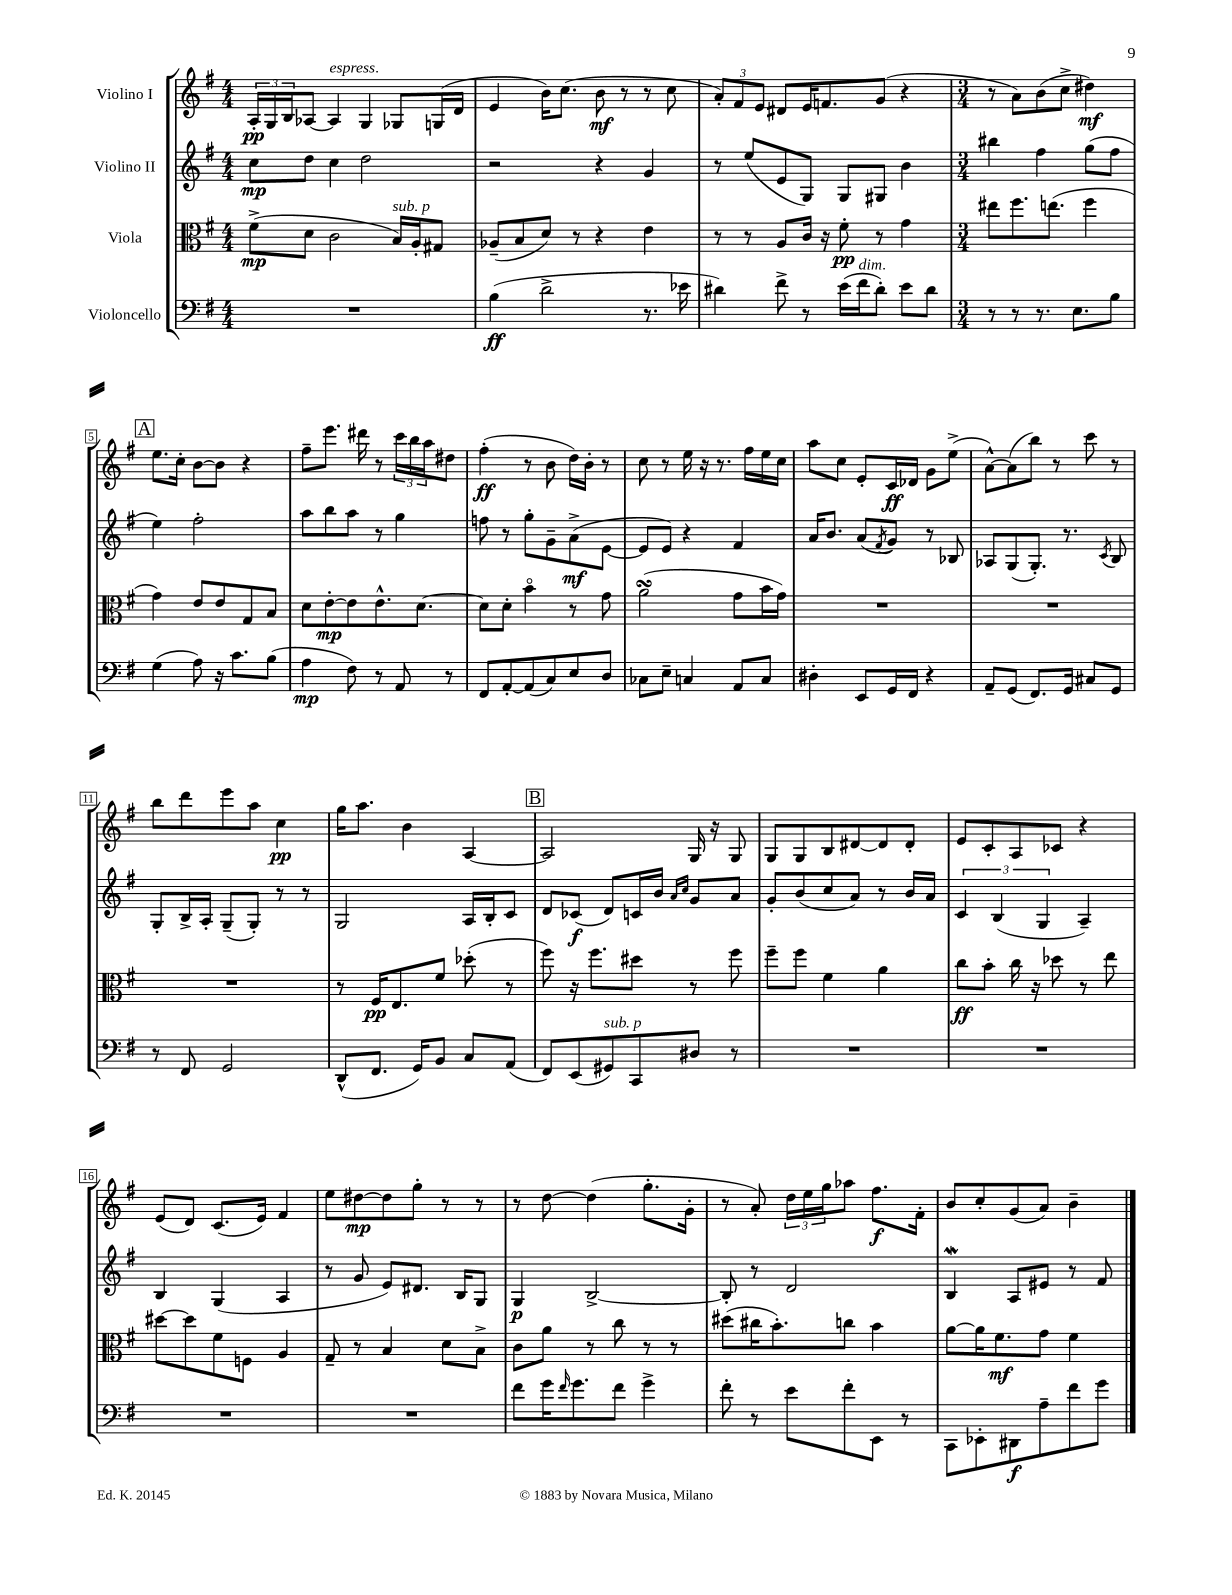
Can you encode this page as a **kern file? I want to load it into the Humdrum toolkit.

**kern	**kern	**kern	**kern
*staff4	*staff3	*staff2	*staff1
*clefF4	*clefC3	*clefG2	*clefG2
*k[f#]	*k[f#]	*k[f#]	*k[f#]
*M4/4	*M4/4	*M4/4	*M4/4
1r	(8f#^	8cc	24A'
.	.	.	24G
.	.	.	24B
.	8d	8dd	[8A-
.	2c	4cc	4A-]
.	.	2dd	4G
.	16B)	.	8G-
.	16A'	.	.
.	8G#	.	(16G
.	.	.	16d
=	=	=	=
(4B	(8A-~	2r	4e
.	8B	.	.
2d^	8d)	.	16b)
.	.	.	(8.cc
.	8r	.	.
.	4r	4r	8b
.	.	.	8r
8.r	4e	4g	8r
.	.	.	8cc
16e-	.	.	.
=	=	=	=
4d#)	8r	8r	12a')
.	.	.	12f#
.	8r	(8ee	.
.	.	.	12e
8f#^	8A	8e	8d#
8r	16c	8G)	16e
.	16r	.	8.f
(16e	8f#'	8G	.
16f#	.	.	.
8d#')	8r	8G#	(8g
8e	4g	4b	4r
8d#	.	.	.
=	=	=	=
*M3/4	*M3/4	*M3/4	*M3/4
8r	8ee#	4bb#	8r
8r	8.ff#	.	8a)
8.r	.	4ff#	(8b
.	(8.ee	.	.
.	.	.	8cc^
8.E	.	.	.
.	4ff#	(8gg	4dd#)
8B	.	8ff#	.
=	=	=	=
(4G	4g)	4ee)	8.ee
.	.	.	16cc'
8A)	8e	2ff#'	[8b
16r	8e	.	8b]
8.c	.	.	.
.	8G	.	4r
(8B	8B	.	.
=	=	=	=
4A	8d	8aa	8ff#~
.	[8e'	8bb	8.eee
8F#)	8e]	8aa	.
.	.	.	16ddd#
8r	8.e^^	8r	8r
8AA	.	4gg	24ccc
.	.	.	24bb
.	[8.d	.	.
.	.	.	24aa
8r	.	.	8dd#
=	=	=	=
8FF#	8d]	8ff	(4ff#'
[8AA'	8d'	8r	.
(8AA]	4bo	8gg'	8r
8C)	.	8g~	8b
8E	8r	(8a^	16dd)
.	.	.	16b'
8D	8g	[8e	8r
=	=	=	=
8C-	(2a	8e]	8cc
8E~	.	8e)	8r
4C	.	4r	16ee
.	.	.	16r
.	.	.	8.r
8AA	8g	4f#	.
.	.	.	16ff#
8C	16b	.	16ee
.	16g)	.	16cc
=	=	=	=
4D#'	2.r	16a	8aa
.	.	8.b	.
.	.	.	8cc
8EE	.	(8a	8e'
.	.	8qf#	.
16GG	.	8g)	16c
16FF#	.	.	16d-
4r	.	8r	8g
.	.	8B-	(8ee^
=	=	=	=
8AA~	2.r	8A-	[8a^^)
(8GG	.	(8G	(8a]
8.FF#)	.	8.G')	8bb)
.	.	.	8r
16GG	.	8.r	.
8C#	.	.	8ccc
.	.	8qc	.
8GG	.	8B	8r
=	=	=	=
8r	2.r	8G'	8bb
8FF#	.	16B^	8ddd
.	.	16A'	.
2GG	.	(8G~	8eee
.	.	8G')	8aa
.	.	8r	4cc
.	.	8r	.
=	=	=	=
(8DD^^	8r	2G	16gg
.	.	.	8.aa
8.FF#	16F#	.	.
.	8.E	.	.
.	.	.	4b
16GG)	.	.	.
8BB	8f#	.	.
8C	(8dd-'	16A	[4A
.	.	16B'	.
(8AA	8r	8c	.
=	=	=	=
8FF#)	8ff#)	8d	2A]
(8EE	16r	(8c-	.
.	8.ff#	.	.
8GG#)	.	8d)	.
8CC	8dd#	16c	.
.	.	16b	.
.	.	16qqa	.
.	.	16qqcc	.
8D#	8r	8g	16G
.	.	.	16r
8r	8ff#	8a	8G
=	=	=	=
2.r	8ff#~	8g'	8G
.	8ff#	(8b	8G
.	4f#	8cc	8B
.	.	8a)	[8d#
.	4a	8r	8d#]
.	.	16b	8d#'
.	.	16a	.
=	=	=	=
2.r	8cc	6c	8e
.	8b'	.	8c'
.	.	(6B	.
.	16cc	.	8A
.	16r	.	.
.	.	6G	.
.	8dd-	.	8c-
.	8r	4A~)	4r
.	8ee	.	.
=	=	=	=
2.r	[8dd#	4B	(8e
.	8dd#]	.	8d)
.	8f#	(4G	(8.c
.	8F	.	.
.	.	.	16e)
.	4A	4A	4f#
=	=	=	=
2.r	8G~	8r	8ee
.	8r	8g	[8dd#
.	4B	8e)	8dd#]
.	.	8.d#	8gg'
.	8d	.	8r
.	.	16B	.
.	8B^	8G	8r
=	=	=	=
8f#	8c	4G	8r
16g	8a	.	[8dd
16qqf#	.	.	.
8.g	.	.	.
.	8r	[2B^	(4dd]
8f#	8cc	.	.
4g^	8r	.	8.gg'
.	8r	.	.
.	.	.	16g'
=	=	=	=
8f#'	(8dd#	8B']	8r
8r	16cc#	8r	8a')
.	8.b')	.	.
8e	.	2d	24dd
.	.	.	24ee
.	.	.	24gg
8f#'	8cc	.	8aa-
8EE	4b	.	8.ff#
8r	.	.	.
.	.	.	16f#'
=	=	=	=
8CC	[8a	4B	8b
8EE-'	16a]	.	8cc'
.	8.f#	.	.
8DD#	.	8A	(8g
8A~	8g	8e#	8a)
8f#	4f#	8r	4b~
8g	.	8f#	.
==	==	==	==
*-	*-	*-	*-
